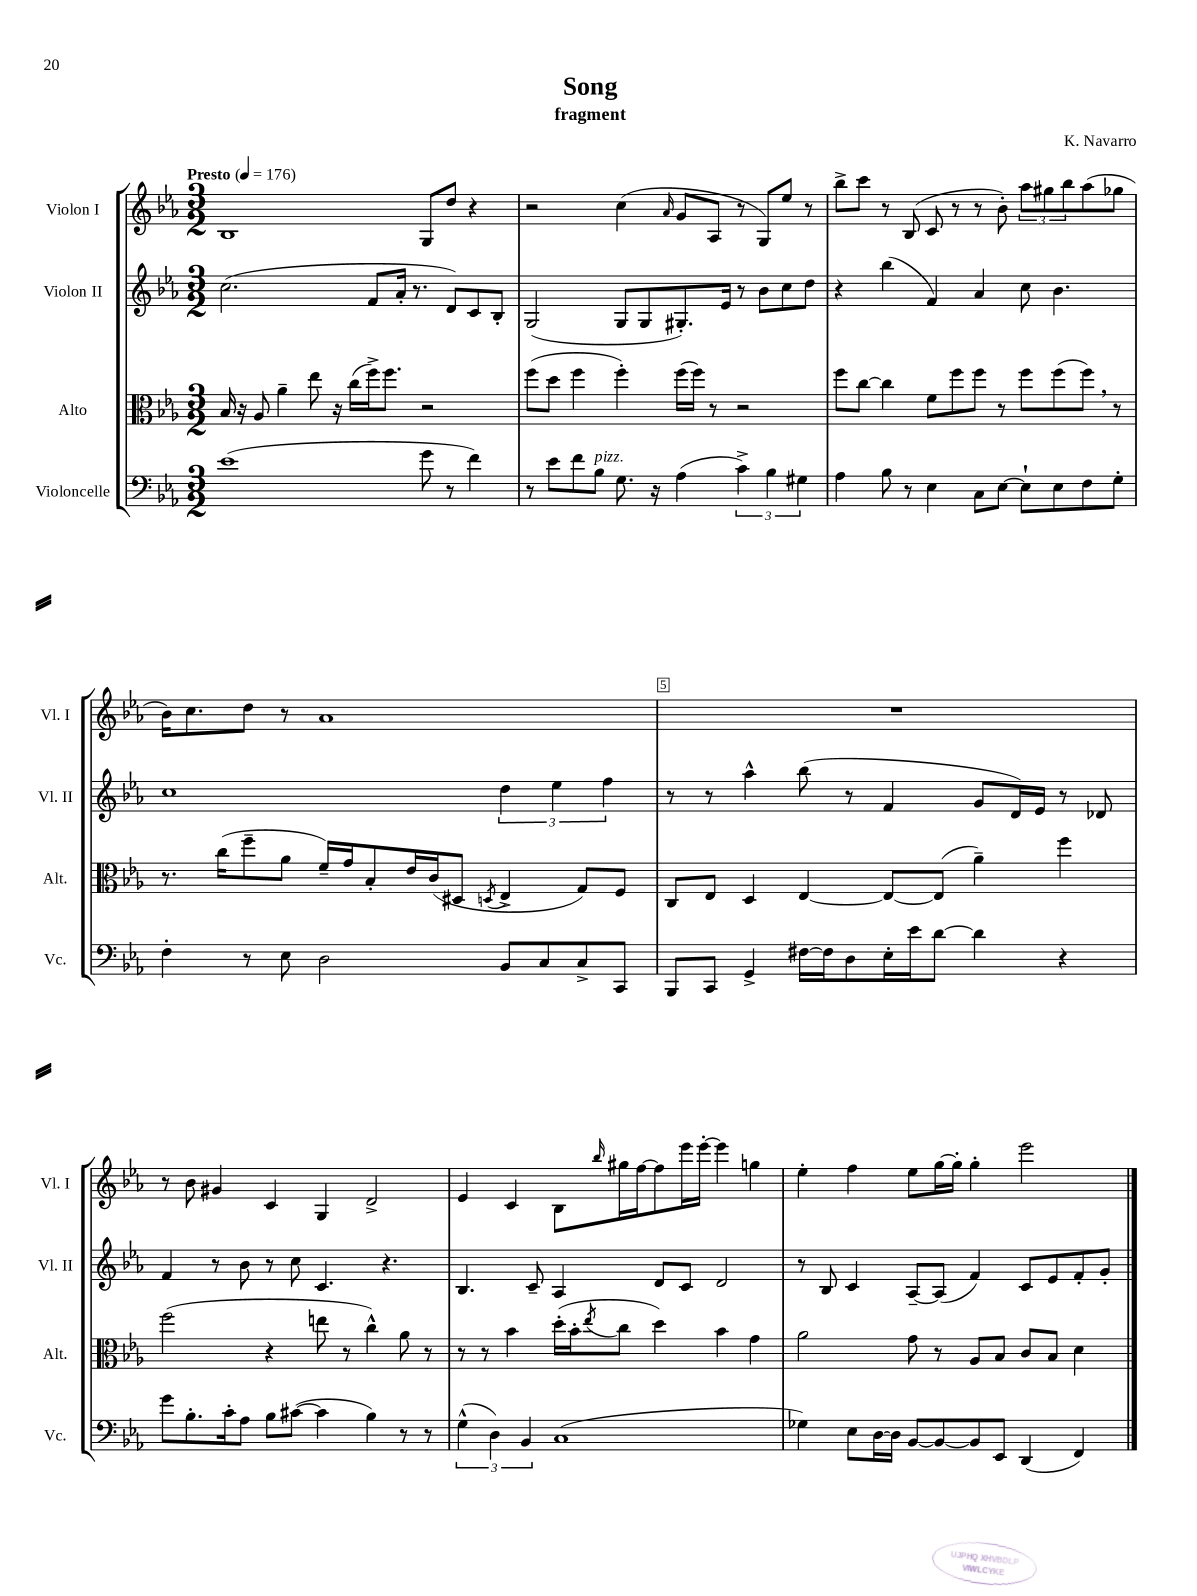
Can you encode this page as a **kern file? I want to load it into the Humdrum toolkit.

**kern	**kern	**kern	**kern
*part4	*part3	*part2	*part1
*staff4	*staff3	*staff2	*staff1
*I"Violoncelle	*I"Alto	*I"Violon II	*I"Violon I
*I'Vc.	*I'Alt.	*I'Vl. II	*I'Vl. I
*clefF4	*clefC3	*clefG2	*clefG2
*k[b-e-a-]	*k[b-e-a-]	*k[b-e-a-]	*k[b-e-a-]
*M3/2	*M3/2	*M3/2	*M3/2
*MM176	*MM176	*MM176	*MM176
=1	=1	=1	=1
!	!	!	!LO:TX:a:B:t=Presto
(1e-	16B-/	(2.cc\	1B-
.	16r	.	.
.	8A-/	.	.
.	4a-~\	.	.
.	8ee-\	.	.
.	16r	.	.
.	(16cc\LL	.	.
.	16ff^\J)	8f/L	.
.	8.ff\J	.	.
.	.	16a-'/Jk	.
.	.	8.r	.
8g\	2r	.	8G/L
8r	.	8d/L)	8dd/J
4f\)	.	8c/	4r
.	.	8B-'/J	.
=2	=2	=2	=2
8r	(8ff\L	(2G/	2r
8e-\L	8dd\J	.	.
8f\	4ff\	.	.
!LO:TX:a:i:t=pizz.	!	!	!
8B-\J	.	.	.
8.G\	4ff'\)	8G/L	(4cc\
.	.	8G/	.
16r	.	.	.
.	.	.	16qqa-/
(4A-\	(16ff\LL	8.G#X'/)	8g/L
.	16ff\JJ)	.	.
.	8r	.	8A-/J
.	.	16e-/Jk	.
6c^\)	2r	8r	8r
.	.	8b-\L	8G/L)
6B-\	.	.	.
.	.	8cc\	8ee-/J
6G#X\	.	.	.
.	.	8dd\J	8r
=3	=3	=3	=3
4A-\	8ff\L	4r	8bb-^\L
.	[8cc\J	.	8ccc\J
8B-\	4cc\]	(4bb-\	8r
8r	.	.	(8B-/
4E-\	8f\L	4f/)	8c/
.	8ff\	.	8r
8C\L	8ff\J	4a-/	8r
[8E-\J	8r	.	8b-'\)
8E-`\L]	8ff\L	8cc\	12aa-\L
.	.	.	12gg#X\
8E-\	(8ff\	4.b-\	.
.	.	.	12bb-\
8F\	8ff,\J)	.	(8aa-\
8G'\J	8r	.	8gg-X\J
!!LO:LB:g=z
=4	=4	=4	=4
4F'\	8.r	1cc	16b-\KL)
.	.	.	8.cc\
.	(16cc\KL	.	.
8r	8ff~\	.	8dd\J
8E-\	8a-\J	.	8r
2D\	16f~/LL)	.	1a-
.	16g/J	.	.
.	8B-'/	.	.
.	16e-/L	.	.
.	(16c/J	.	.
.	8D#X/J	.	.
.	8qDn/	.	.
8BB-/L	4E-^/	6dd\	.
8C/	.	.	.
.	.	6ee-\	.
8C^/	8G/L)	.	.
.	.	6ff\	.
8CC/J	8F/J	.	.
=5	=5	=5	=5
8BBB-/L	8C/L	8r	1.r
8CC/J	8E-/J	8r	.
4GG^/	4D/	4aa-^^\	.
[16F#X\LL	[4E-/	(8bb-\	.
16F#\J]	.	.	.
8D\	.	8r	.
16E-'\L	8E-/L_	4f/	.
16e-\J	.	.	.
[8d\J	(8E-/J]	.	.
4d\]	4a-~\)	8g/L	.
.	.	16d/L)	.
.	.	16e-/JJ	.
4r	4ff\	8r	.
.	.	8d-X/	.
!!LO:LB:g=z
=6	=6	=6	=6
8g\L	(2ff\	4f/	8r
8.B-'\	.	.	8b-\
.	.	8r	4g#X/
16c'\k	.	.	.
8A-\J	.	8b-\	.
8B-\L	4r	8r	4c/
([8c#X\J	.	8cc\	.
4c#\]	8een\	4.c/	4G/
.	8r	.	.
4B-\)	4cc^^\)	.	2d^/
.	.	4.r	.
8r	8a-\	.	.
8r	8r	.	.
=7	=7	=7	=7
(6G^^\	8r	4.B-/	4e-/
.	8r	.	.
6D\)	.	.	.
.	4b-\	.	4c/
6BB-/	.	.	.
.	.	8c~/	.
(1C	(16dd'\LL	4A-/	8B-\L
.	16b-'\J	.	.
.	8qee-/	.	16qqbb-/
.	8cc\J	.	16gg#X\L
.	.	.	[16ff\J
.	4dd\)	8d/L	8ff\]
.	.	8c/J	16eee-\L
.	.	.	[16eee-'\JJ
.	4b-\	2d/	4eee-\]
.	4g\	.	4ggn\
=8	=8	=8	=8
4G-X\)	2a-\	8r	4ee-'\
.	.	8B-/	.
8E-\L	.	4c/	4ff\
[16D\L	.	.	.
16D\JJ]	.	.	.
[8BB-/L	8g\	[8A-~/L	8ee-\L
8BB-/_	8r	(8A-/J]	[16gg\L
.	.	.	16gg'\JJ]
8BB-/]	8A-/L	4f/)	4gg'\
8EE-/J	8B-/J	.	.
(4DD/	8c/L	8c/L	2eee-\
.	8B-/J	8e-/	.
4FF/)	4d\	8f'/	.
.	.	8g'/J	.
==	==	==	==
*-	*-	*-	*-
